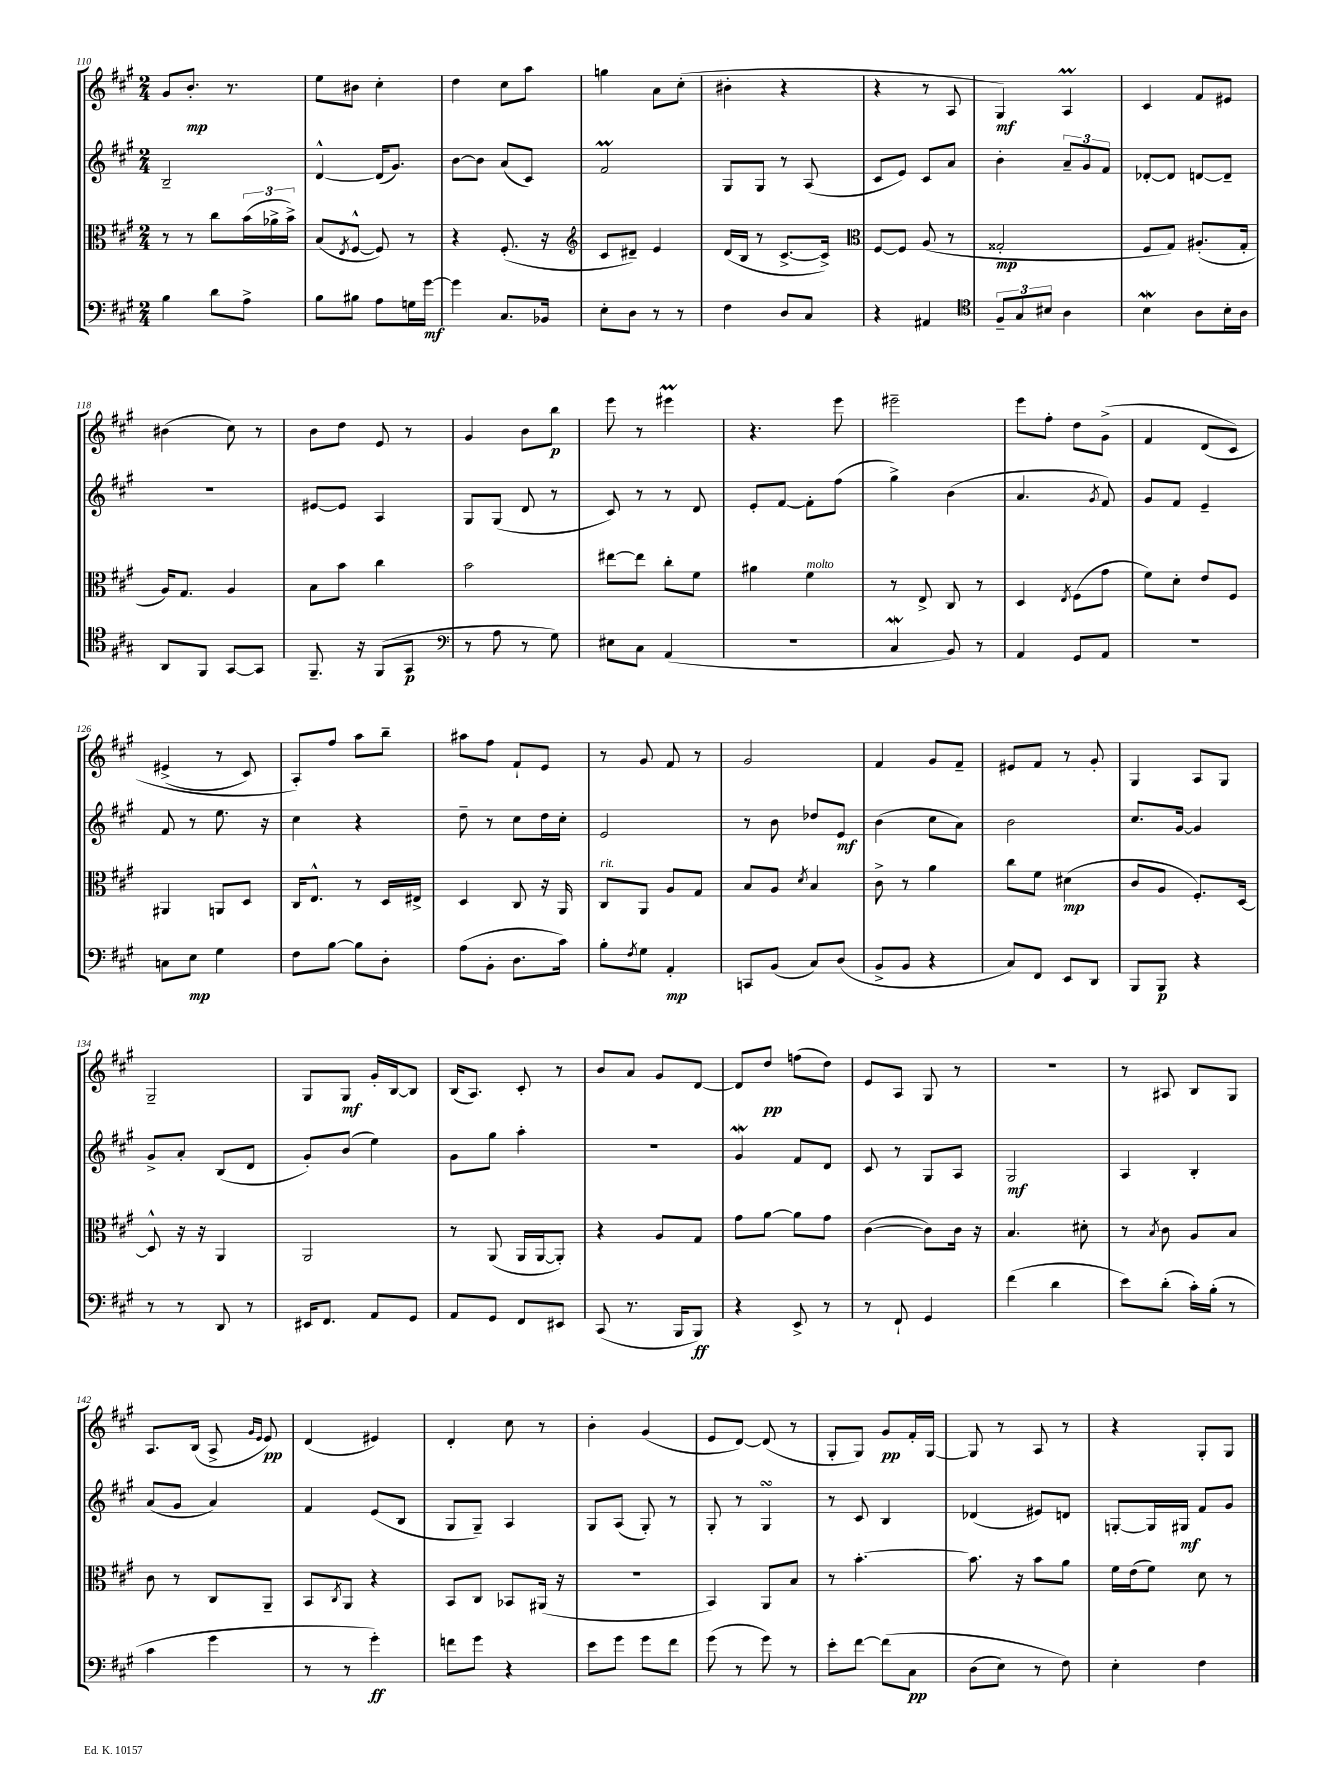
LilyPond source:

<<
\new StaffGroup <<
\new Staff = "s0" {
    \clef treble \key a \major \numericTimeSignature \time 2/4
    gis'8 b'8.-.\mp r8. |
    e''8 bis'8 cis''4-. |
    d''4 cis''8 a''8 |
    g''4 a'8 cis''8-.( |
    bis'4-. r4 |
    r4 r8 a8 |
    gis4\mf) a4\prall |
    cis'4 fis'8 eis'8 |
    bis'4( cis''8) r8 |
    b'8 d''8 e'8 r8 |
    gis'4 b'8 b''8\p |
    e'''8 r8 eis'''4\prall |
    r4. e'''8 |
    eis'''2-- |
    e'''8 fis''8-. d''8 gis'8->( |
    fis'4 d'8\( cis'8) |
    eis'4->( r8 cis'8) |
    a8-.\) fis''8 a''8 b''8-- |
    ais''8 fis''8 fis'8-! e'8 |
    r8 gis'8 fis'8 r8 |
    gis'2 |
    fis'4 gis'8 fis'8-- |
    eis'8 fis'8 r8 gis'8-. |
    gis4 a8 gis8 |
    gis2-- |
    gis8 gis8\mf gis'16-. b16~ b8 |
    b16( a8.) cis'8-. r8 |
    b'8 a'8 gis'8 d'8~ |
    d'8 d''8\pp f''8( d''8) |
    e'8 a8 gis8 r8 |
    r2 |
    r8 ais8 b8 gis8 |
    a8. b16( a8-> \grace { gis'16 e'16 } e'8\pp) |
    d'4( eis'4) |
    d'4-. cis''8 r8 |
    b'4-. gis'4( |
    e'8 d'8~) d'8( r8 |
    gis8-. gis8) gis'8\pp fis'16-. gis16~ |
    gis8 r8 a8 r8 |
    r4 gis8-. gis8 \bar "|." |
}
\new Staff = "s1" {
    \clef treble \key a \major \numericTimeSignature \time 2/4
    b2-- |
    d'4~-^ d'16( gis'8.) |
    b'8~ b'8 a'8( cis'8) |
    fis'2\prall |
    gis8 gis8 r8 a8( |
    cis'8 e'8) cis'8 a'8 |
    b'4-. \tuplet 3/2 { a'8-- gis'8 fis'8 } |
    des'8~-. des'8 d'8~ d'8-- |
    R2 |
    eis'8~ eis'8 a4 |
    gis8 gis8( d'8 r8 |
    cis'8) r8 r8 d'8 |
    e'8-. fis'8~ fis'8-. fis''8( |
    gis''4->) b'4( |
    a'4. \acciaccatura { gis'8 } fis'8) |
    gis'8 fis'8 e'4-- |
    fis'8 r8 e''8. r16 |
    cis''4 r4 |
    d''8-- r8 cis''8 d''16 cis''16-. |
    e'2 |
    r8 b'8 des''8 e'8\mf |
    b'4( cis''8 a'8) |
    b'2 |
    cis''8. gis'16~ gis'4 |
    gis'8-> a'8-. b8( d'8 |
    gis'8-.) b'8( e''4) |
    gis'8 gis''8 a''4-. |
    r2 |
    gis'4\mordent fis'8 d'8 |
    cis'8 r8 gis8 a8 |
    gis2\mf |
    a4 b4-. |
    a'8( gis'8 a'4) |
    fis'4 e'8( b8 |
    gis8 gis8--) a4 |
    gis8 a8( gis8-.) r8 |
    gis8-. r8 gis4\turn |
    r8 cis'8 b4 |
    des'4( eis'8) d'8 |
    g8~-. g16 gis16\mf fis'8 gis'8 \bar "|." |
}
\new Staff = "s2" {
    \clef alto \key a \major \numericTimeSignature \time 2/4
    r8 r8 cis''8 \tuplet 3/2 { b'16( aes'16-> b'16->) } |
    b8( \acciaccatura { e8 } fis8~-^ fis8) r8 |
    r4 fis8.-.( r16 |
    \clef treble cis'8 dis'8--) e'4 |
    d'16( b16 r8 cis'8.~-> cis'16->) |
    \clef alto fis8~ fis8 a8( r8 |
    gisis2-.\mp |
    fis8 gis8) ais8.-.( gis16-. |
    a16) gis8. a4 |
    b8 b'8 cis''4 |
    b'2 |
    eis''8~ eis''8 cis''8-. fis'8 |
    ais'4 fis'4^\markup { \italic "molto" } |
    r8 e8-> cis8 r8 |
    d4 \acciaccatura { e8 } fis8( gis'8 |
    fis'8) d'8-. e'8 fis8 |
    ais,4 a,8 d8 |
    cis16 e8.-^ r8 d16 eis16-> |
    d4 cis8 r16 a,16 |
    cis8^\markup { \italic "rit." } a,8 a8 gis8 |
    b8 a8 \acciaccatura { d'8 } b4 |
    cis'8-> r8 a'4 |
    cis''8 fis'8 dis'4\mp( |
    cis'8 a8 fis8.-.) d16~ |
    d8-^ r16 r16 a,4 |
    a,2 |
    r8 a,8( a,16 a,16~ a,8-.) |
    r4 a8 gis8 |
    gis'8 a'8~ a'8 gis'8 |
    cis'4~( cis'8) cis'16 r16 |
    b4. dis'8-. |
    r8 \acciaccatura { b8 } cis'8 a8 b8 |
    cis'8 r8 cis8 a,8-- |
    b,8 \acciaccatura { cis8 } a,8 r4 |
    b,8 cis8 bes,8 ais,16( r16 |
    r2 |
    b,4) a,8 b8 |
    r8 b'4.~-. |
    b'8. r16 b'8 a'8 |
    fis'16 e'16( fis'8) d'8 r8 \bar "|." |
}
\new Staff = "s3" {
    \clef bass \key a \major \numericTimeSignature \time 2/4
    b4 d'8 a8-> |
    b8 bis8 a8 g16 gis'16~\mf |
    gis'4 cis8. bes,16 |
    e8-. d8 r8 r8 |
    fis4 d8 cis8 |
    r4 ais,4 |
    \clef tenor \tuplet 3/2 { fis8-- gis8 bis8 } a4 |
    b4\mordent a8 b16-. a16 |
    a,8 fis,8 gis,8~ gis,8 |
    fis,8.-- r16 fis,8( gis,8\p |
    \clef bass r8 a8 r8 gis8) |
    eis8 cis8 a,4( |
    R2 |
    cis4\mordent b,8) r8 |
    a,4 gis,8 a,8 |
    R2 |
    c8 e8\mp gis4 |
    fis8 b8~ b8 d8-. |
    a8( b,8-. d8. cis'16) |
    b8-. \acciaccatura { fis8 } gis8 a,4-.\mp |
    c,8 b,8( cis8) d8( |
    b,8-> b,8 r4 |
    cis8) fis,8 e,8 d,8 |
    b,,8 b,,8\p r4 |
    r8 r8 d,8 r8 |
    eis,16 fis,8. a,8 gis,8 |
    a,8 gis,8 fis,8 eis,8 |
    cis,8( r8. b,,16 b,,8\ff) |
    r4 e,8-> r8 |
    r8 fis,8-! gis,4 |
    fis'4( d'4 |
    e'8) d'8-.( cis'16-.) b16-.( r8 |
    cis'4 gis'4 |
    r8 r8 gis'4-.\ff) |
    f'8 gis'8 r4 |
    e'8 gis'8 gis'8 fis'8 |
    gis'8( r8 gis'8) r8 |
    e'8-. fis'8~ fis'8\( cis8\pp |
    d8( e8) r8 fis8\) |
    e4-. fis4 \bar "|." |
}
>>
>>
\layout { \context { \Score currentBarNumber = #110 } }
